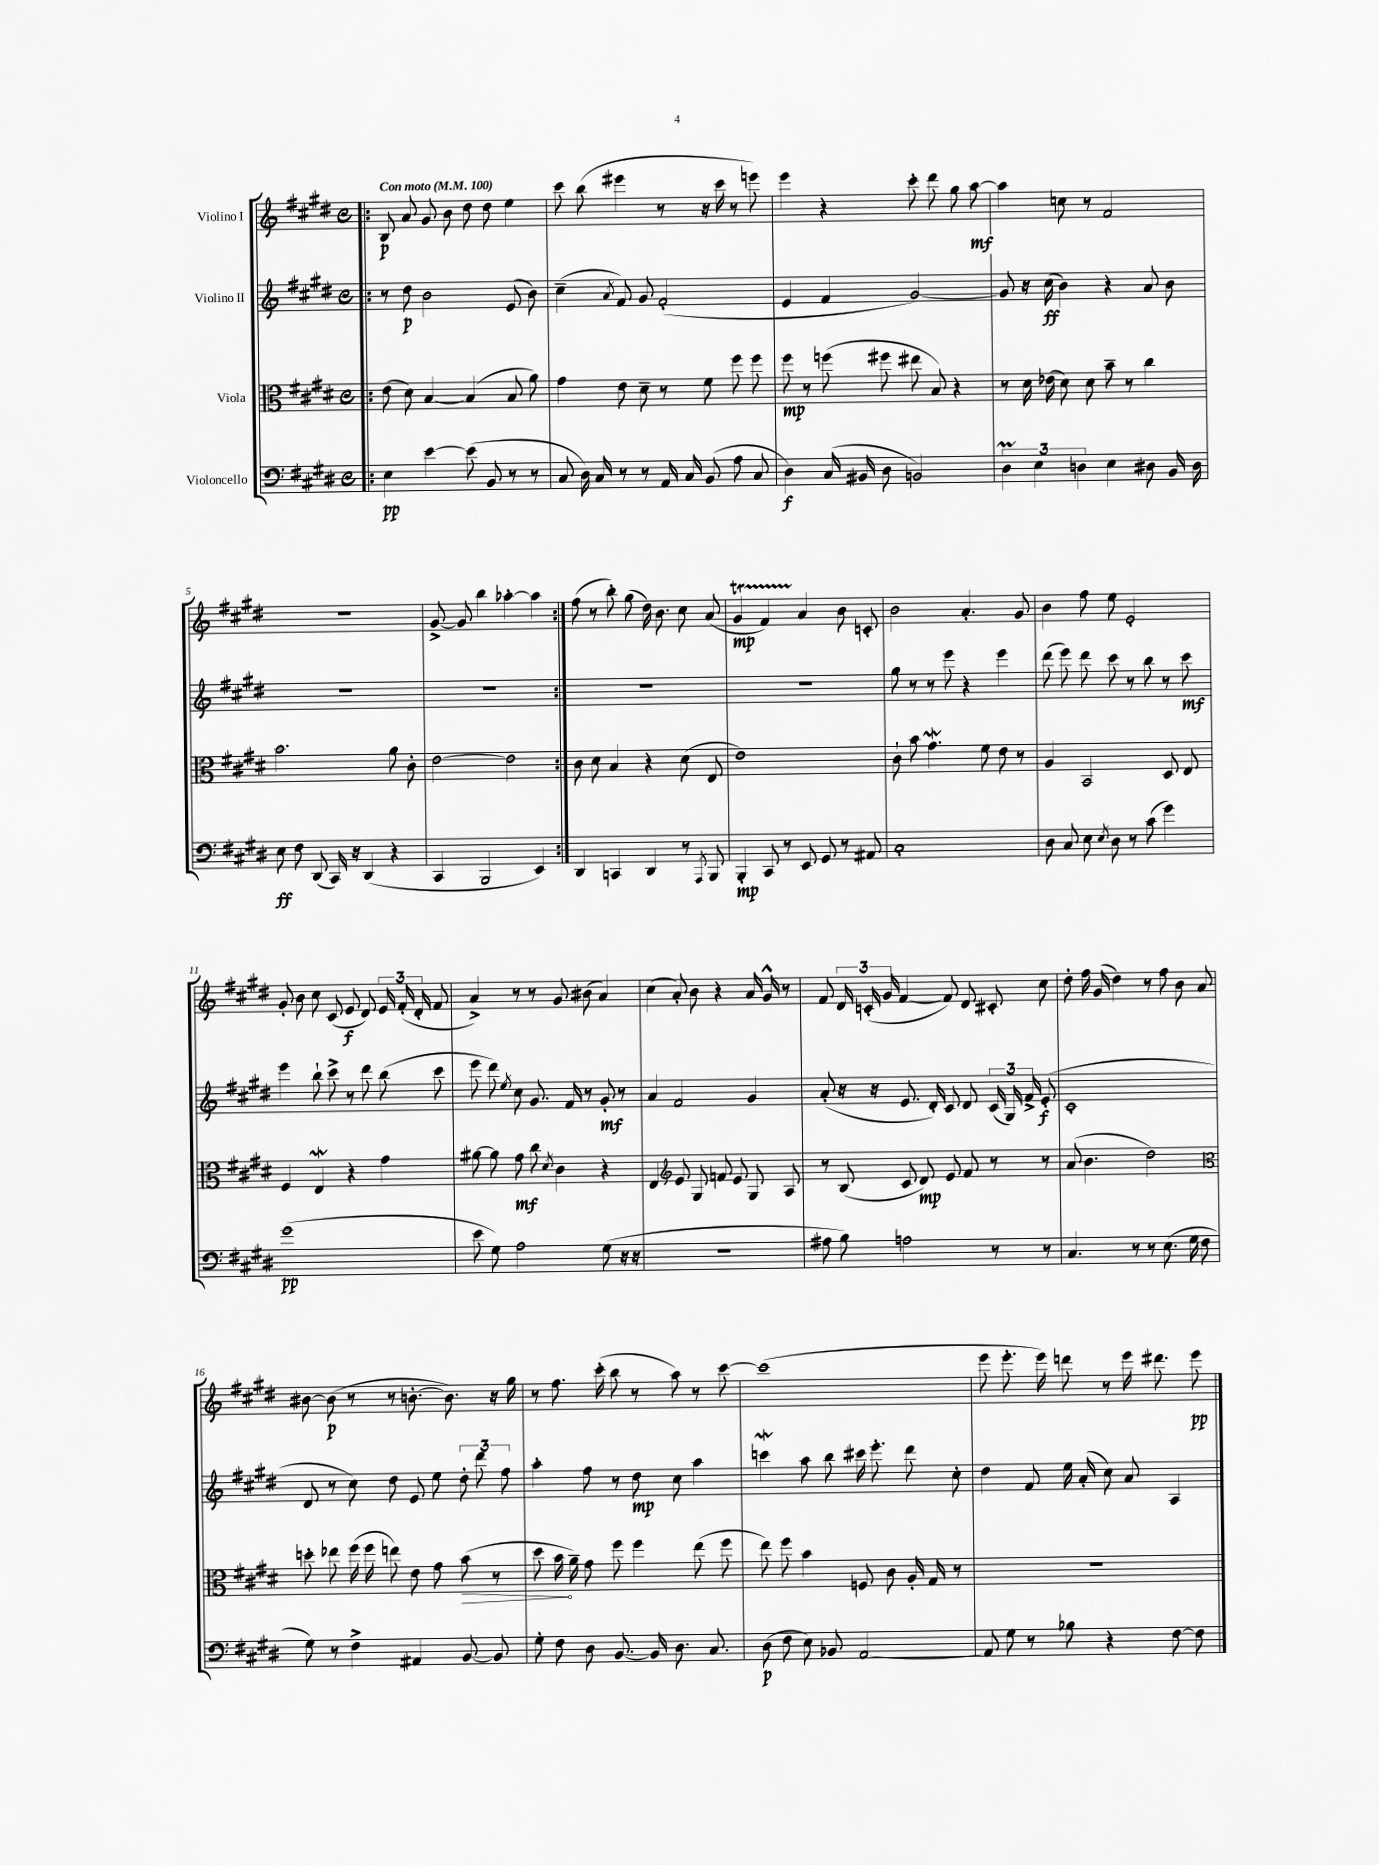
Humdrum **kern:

**kern	**kern	**kern	**kern
*staff4	*staff3	*staff2	*staff1
*clefF4	*clefC3	*clefG2	*clefG2
*k[f#c#g#d#]	*k[f#c#g#d#]	*k[f#c#g#d#]	*k[f#c#g#d#]
*M4/4	*M4/4	*M4/4	*M4/4
*met(c)	*met(c)	*met(c)	*met(c)
*MM100	*MM100	*MM100	*MM100
=!|:	=!|:	=!|:	=!|:
4E\	(8e\	8r	8B/
.	8d#\)	8dd#\	8a/
[4e\	[4B/	2b\	8g#/
.	.	.	8b\
(8e\]	(4B/]	.	8dd#\
8BB/	.	.	8dd#\
8r	8B/	(8e/	4ee\
8r	8a\)	8b\)	.
=	=	=	=
8C#/	4g#\	(4cc#~\	8ccc#\
16D#\)	.	.	(8bb\
16C#/	.	.	.
.	.	8qa/	.
8r	8e\	8f#/)	4eee#\
8r	8d#~\	8g#/	.
16AA/	8r	(2f#'/	8r
16C#/	.	.	.
(8BB/	8f#\	.	16r
.	.	.	16ccc#\
8A\	8ff#\	.	8r
8C#/	8ff#\	.	8eee\)
=	=	=	=
4D#\)	8ff#\	4e/	4eee\
.	8r	.	.
(16C#/	(8ff\	4f#/	4r
16BB#/	.	.	.
8D#\	8ff#\	.	.
2BB/)	8ee#\	[2g#/)	8ccc#'\
.	8B/)	.	8ddd#\
.	4r	.	8gg#\
.	.	.	[8aa\
=	=	=	=
6D#\	8r	8g#/]	4aa\]
.	16d#\	16r	.
6E\	.	.	.
.	(16e-\	(16cc#\	.
.	8d#\)	4b\)	8cc\
6D\	.	.	.
.	8d#\	.	8r
4E\	8b~\	4r	2f#/
.	8r	.	.
8D#\	4cc#\	8a/	.
16BB/	.	8b\	.
16D#\	.	.	.
=	=	=	=
8E\	2.b\	1r	1r
8F#\	.	.	.
(8DD#/	.	.	.
16CC#/)	.	.	.
16r	.	.	.
(4DD#/	.	.	.
4r	8a\	.	.
.	8c#'\	.	.
=	=	=	=
4CC#/	[2e\	1r	[8g#^/
.	.	.	8g#/]
2BBB/	.	.	4bb\
.	2e\]	.	[4aa-'\
4EE/)	.	.	4aa-\]
=:|!	=:|!	=:|!	=:|!
4DD#/	8c#\	1r	(8ff#\
.	8d#\	.	8r
4CC/	4B/	.	8bb'\)
.	.	.	(8gg#\
4DD#/	4r	.	16dd#\)
.	.	.	8.b\
8r	(8d#\	.	8cc#\
8qAAA/	.	.	.
8BBB/	8E/	.	(8a/
=	=	=	=
4BBB'/	1e)	1r	4g#/
8CC#/	.	.	4f#/)
8r	.	.	.
8EE/	.	.	4a/
8GG#/	.	.	.
8r	.	.	8b\
8AA#/	.	.	8c'/
=	=	=	=
1C#'	8c#`\	8gg#\	2b\
.	8b\	8r	.
.	4.g#\	8r	.
.	.	8eee\	.
.	.	4r	4.a'/
.	8f#\	.	.
.	8e\	4eee\	.
.	8r	.	8g#/
=	=	=	=
8D#\	4A/	(8ddd#\	4b\
8C#/	.	8eee\)	.
8E\	2BB/	8ddd#\	8ff#\
8qE/	.	.	.
8D#\	.	8ccc#\	8ee\
8r	.	8r	2e'/
(8c#\	.	8bb\	.
4g#\)	8D#/	8r	.
.	8E/	8ccc#\	.
=	=	=	=
(1g#	4F#/	4eee\	8g#'/
.	.	.	8b\
.	4E/	8bb`\	8cc#\
.	.	8ccc#^\	(8c#/
.	4r	8r	8e/
.	.	8ddd#\	8d#/)
.	4g#\	(8bb\	24e/
.	.	.	(24f#'/
.	.	.	24d#'/
.	.	8ccc#\	8f#/
=	=	=	=
8e\	[8a#\	8eee\	4a^/)
8G#\)	8a#\]	8ddd#\)	.
.	.	8qee/	.
2A\	8g#\	8cc#\	8r
.	8cc#\	8.g#/	8r
.	8qd#/	.	.
.	4c#\	.	8g#/
.	.	16f#/	.
.	.	8r	(8b#\
(8G#\	4r	8g#'/	4a/)
16r	.	8r	.
16r	.	.	.
=	=	=	=
1r	4E/	4a/	(4cc#\
*	*clefG2	*	*
.	8e/	2f#/	8a'/)
.	8G#/	.	8b\
.	8f/	.	4r
.	8e/	.	.
.	8G#/	4g#/	16a/
.	.	.	16g#^^/
.	8A/	.	8r
=	=	=	=
8A#\	8r	(8a'/	8f#/
8B\)	(8B/	16r	24d#/
.	.	.	(24c'/
.	.	16r	.
.	.	.	24g#/
2A\	8c#/	8.e/	[4f#/
.	8d#/)	.	.
.	.	16d#'/)	.
.	8e/	8c#/	8f#/])
.	8f#/	8d#/	8d#/
8r	8r	(24c#/	8c#'/
.	.	24G#/)	.
.	.	24f#^/	.
8r	8r	(8e'/	8cc#\
=	=	=	=
4.C#/	(8a/	1c#'	8dd#'\
.	4.b\	.	16ff#\
.	.	.	(16g#/
.	.	.	4dd#\)
8r	.	.	.
8r	2dd#\)	.	8r
(8.E\	.	.	8ff#\
.	.	.	8b\
16G#\	.	.	.
8F#\	.	.	8a/
=	=	=	=
*	*clefC3	*	*
8G#\)	8dd'\	8d#/	[8b#\
8r	8ee-\	8r	(8b#\]
4F#^\	(16ff#\	8cc#\)	8r
.	16ff#\	.	.
.	8ee\)	8dd#\	8r
4AA#/	8e\	8e/	[8.b'\
.	8g#\	8ee\	.
.	.	.	8.b\])
[8BB/	(8b\	12dd#'\	.
.	.	12ddd#\	.
8BB/]	8r	.	16r
.	.	12ff#\	.
.	.	.	16gg#\
=	=	=	=
8G#'\	8dd#\	4aa'\	8r
8F#\	16b\	.	8.ff#\
.	16a~\)	.	.
8D#\	8g#\	8ff#\	.
.	.	.	(16ccc#'\
[8.BB/	8ff#\	8r	8bb\
.	4ff#\	8dd#\	8r
16BB/]	.	.	.
8.D#\	.	8cc#\	8aa\)
.	(8ee\	4aa\	8r
8.C#/	.	.	.
.	8ff#\	.	[8ccc#\
=	=	=	=
(8D#\	8ee\)	4ccc\	(1ccc#]
8F#\	8ff#\	.	.
8E\)	4b\	8aa\	.
8BB-/	.	8bb\	.
[2AA/	8F/	16ccc#\	.
.	.	8.eee'\	.
.	8c#\	.	.
.	16A'/	8ddd#\	.
.	16G#/	.	.
.	8r	8cc#'\	.
=	=	=	=
8AA/]	1r	4dd#\	8eee\
8G#\	.	.	8.eee'\
8r	.	8f#/	.
.	.	.	16eee\)
8B-\	.	16ee\	8ddd\
.	.	(16a'/	.
4r	.	8cc#\)	8r
.	.	8a/	16eee\
.	.	.	8.ddd#\
[8F#\	.	4A/	.
8F#\]	.	.	8eee\
==	==	==	==
*-	*-	*-	*-
